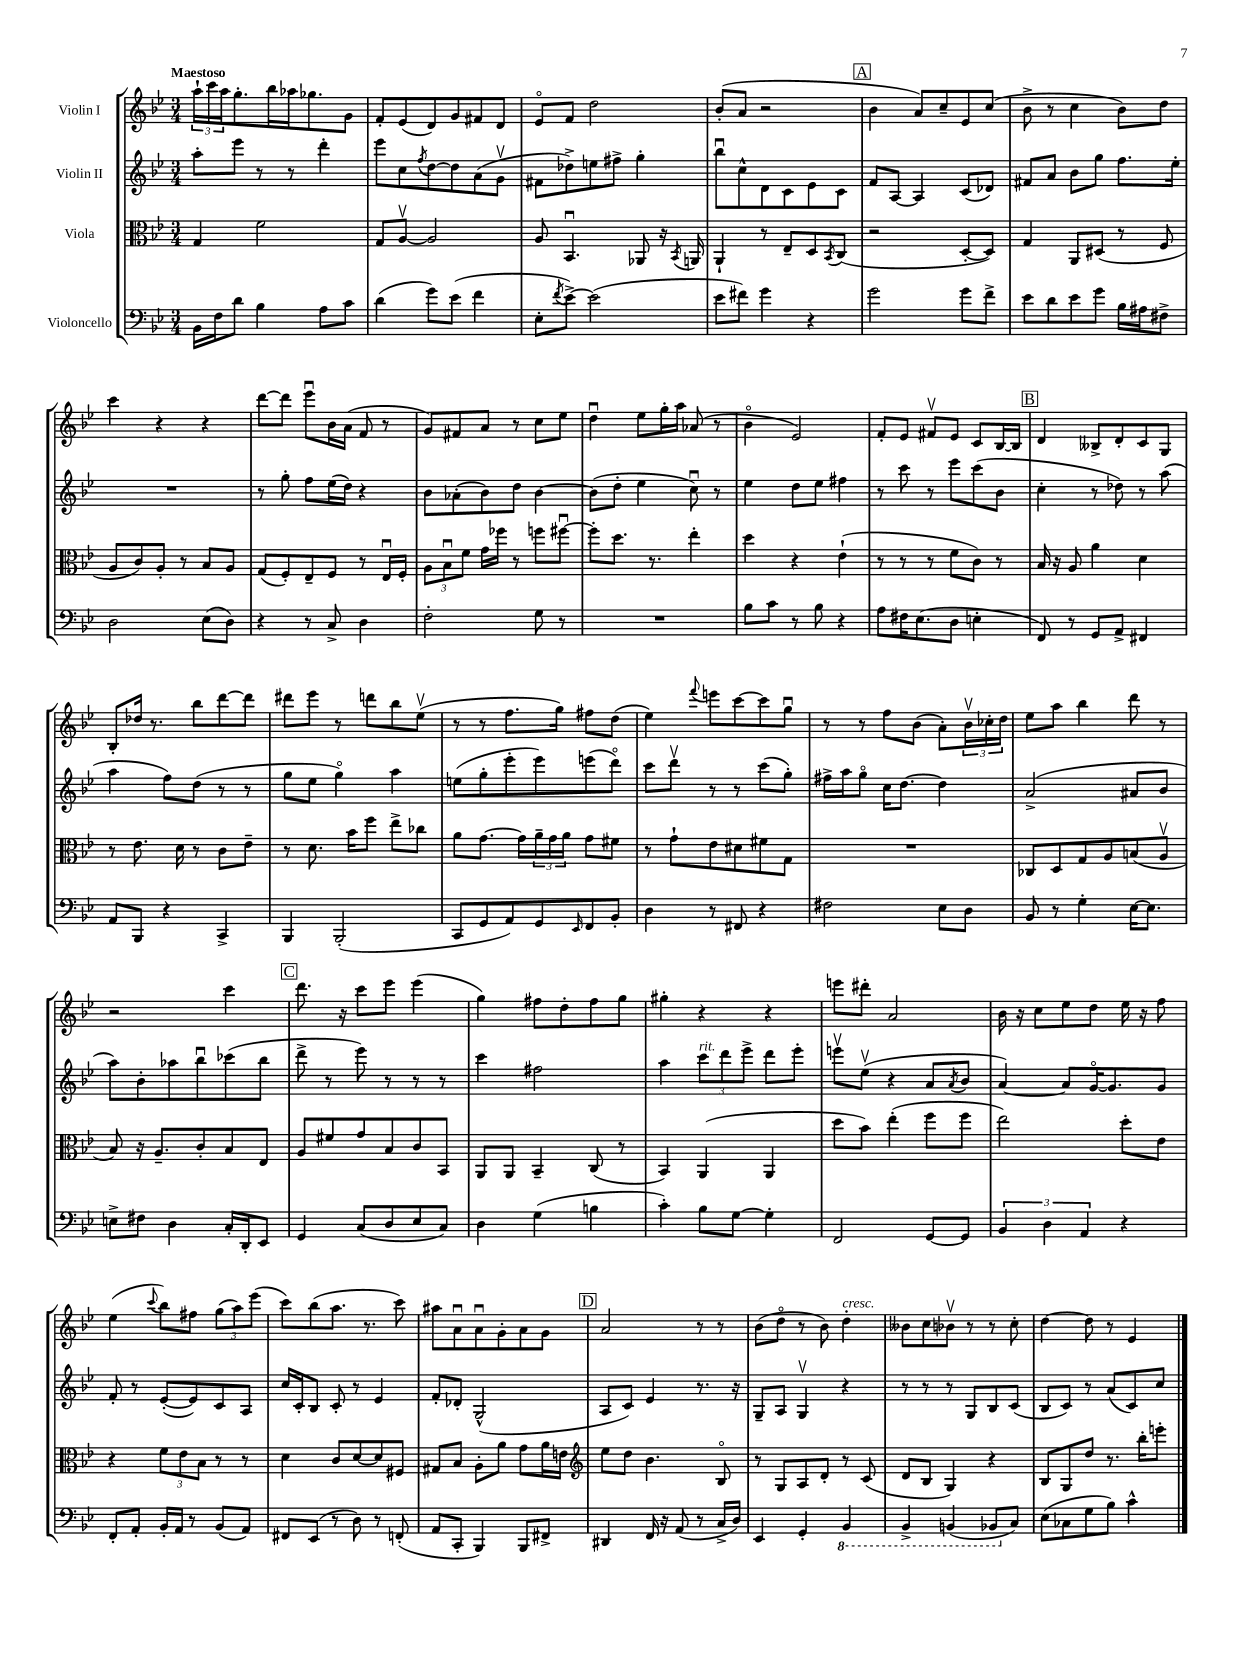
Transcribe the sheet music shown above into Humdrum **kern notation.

**kern	**kern	**kern	**kern
*staff4	*staff3	*staff2	*staff1
*clefF4	*clefC3	*clefG2	*clefG2
*k[b-e-]	*k[b-e-]	*k[b-e-]	*k[b-e-]
*M3/4	*M3/4	*M3/4	*M3/4
16BB-	4G	8aa'	24aa`
.	.	.	24ccc
16F	.	.	.
.	.	.	24aa
8d	.	8eee-	8.gg'
4B-	2f	8r	.
.	.	.	16bb-
.	.	8r	16aa-
.	.	.	8.gg-
8A	.	4ddd'	.
8c	.	.	8g
=	=	=	=
(4d	8G	8eee-	8f'
.	[8Av	8cc	(8e-
.	.	8qff	.
8g)	2A]	[8dd	8d)
(8e-	.	8dd]	8g
4f	.	(8a	8f#
.	.	8gv	8d
=	=	=	=
8E-'	8A	8f#	8e-o
8qf	.	.	.
[8e-^)	4.BB-u	8dd-^)	8f
(2e-]	.	8ee	2dd
.	.	8ff#^	.
.	8AA-	4gg'	.
.	16r	.	.
.	8qBB-	.	.
.	16AA	.	.
=	=	=	=
8e-	4AA`	8bb-u	(8b-'
8f#)	.	8cc^^	8a
4g	8r	8d	2r
.	8E-~	8c	.
4r	8D	8e-	.
.	8qBB-	.	.
.	(8C	8c	.
=	=	=	=
2g	2r	8f	4b-
.	.	[8A	.
.	.	4A]	8a)
.	.	.	8cc~
8g	[8D'	(8c	8e-
8f^	8D])	8d-)	(8cc
=	=	=	=
8e-	4G	8f#	8b-^
8d	.	8a	8r
8e-	8AA	8b-	4cc
8g	(8D#	8gg	.
16B-	8r	8.ff	8b-)
16A#	.	.	.
8F#^	8F	.	8dd
.	.	16ee-'	.
=	=	=	=
2D	8A	2.r	4ccc
.	8c)	.	.
.	8A'	.	4r
.	8r	.	.
(8E-	8B-	.	4r
8D)	8A	.	.
=	=	=	=
4r	(8G	8r	[8ddd
.	8F')	8gg'	8ddd]
8r	8E-~	8ff	8eee-u
8C^	8F	(16ee-	16b-
.	.	16dd)	(16a
4D	8r	4r	8f
.	16E-u	.	8r
.	16F'	.	.
=	=	=	=
2F'	12A	8b-	8g)
.	12B-u	.	.
.	.	(8a-'	8f#
.	12f	.	.
.	16g	8b-)	8a
.	16ff-	.	.
.	8r	8dd	8r
8G	8ff	[4b-	8cc
8r	[8ff#u	.	8ee-
=	=	=	=
2.r	8ff#']	(8b-]	4ddu
.	8.dd	8dd'	.
.	.	4ee-	8ee-
.	8.r	.	.
.	.	.	16gg'
.	.	.	16aa
.	4ee-'	8ccu)	(8a-
.	.	8r	8r
=	=	=	=
8B-	4dd	4ee-	4b-o
8c	.	.	.
8r	4r	8dd	2e-)
8B-	.	8ee-	.
4r	(4e-`	4ff#	.
=	=	=	=
8A	8r	8r	8f'
16F#	8r	8ccc	8e-
(8.E-	.	.	.
.	8r	8r	8f#v
8D	8f	8eee-	8e-
4E'	8c)	(8ccc	8c
.	8r	8b-	[16B-
.	.	.	16B-]
=	=	=	=
8FF)	16B-	4cc'	4d
.	16r	.	.
8r	8A	.	.
8GG	4a	8r	8B--^
8AA^	.	8dd-)	8d'
4FF#	4d	8r	8c
.	.	(8aa	8G
=	=	=	=
8AA	8r	4aa	8B-'
8BBB-	8.e-	.	16dd-
.	.	.	8.r
4r	.	8ff)	.
.	16d	.	.
.	8r	(8dd	8bb-
4CC^	8c	8r	[8ddd
.	8e-~	8r	8ddd]
=	=	=	=
4BBB-	8r	8gg	8ddd#
.	8.d	8ee-	8eee-
(2BBB-'	.	4ggo)	8r
.	16b-	.	.
.	8ff	.	8ddd
.	8ee-^	4aa	8bb-
.	8cc-	.	(8ee-v
=	=	=	=
8CC	8a	(8ee	8r
8GG	[8.g	8gg'	8r
8AA)	.	8eee-'	8.ff
.	16g]	.	.
8GG	24a~	8eee-)	.
.	24g	.	.
.	.	.	16gg)
.	24a	.	.
16qqEE-	.	.	.
8FF	8g	(8eee	8ff#
8BB-'	8f#	8dddo)	(8dd
=	=	=	=
4D	8r	8ccc	4ee-)
.	8g`	8dddv	.
.	.	.	8qqfff
8r	8e-	8r	8eee
8FF#	8d#	8r	[8ccc
4r	8f#	(8ccc	8ccc]
.	8G	8gg')	8ggu
=	=	=	=
2F#	2.r	16ff#^	8r
.	.	16aa	.
.	.	8ggo	8r
.	.	16cc	8ff
.	.	[8.dd	.
.	.	.	(8b-
8E-	.	4dd]	8a')
8D	.	.	24b-v
.	.	.	24cc-'
.	.	.	24dd
=	=	=	=
8BB-	8C-	(2a^	8ee-
8r	8D	.	8aa
4G'	8G	.	4bb-
.	8A	.	.
[16E-	(8B	8a#	8ddd
8.E-]	.	.	.
.	8Av	8b-	8r
=	=	=	=
8E^	8B-)	8aa)	2r
8F#	16r	8b-'	.
.	8.A~	.	.
4D	.	8aa-	.
.	8c'	8bb-u	.
16C'	8B-	(8ccc-	4ccc
16DD'	.	.	.
8EE-	8E-	8bb-	.
=	=	=	=
4GG	8A	8ddd^	8.ddd
.	8f#	8r	.
.	.	.	16r
(8C	8g	8eee-)	8ccc
8D	8B-	8r	8eee-
8E-	8c	8r	(4eee-
8C)	8BB-	8r	.
=	=	=	=
4D	8AA	4ccc	4gg)
.	8AA	.	.
(4G	4BB-~	2ff#	8ff#
.	.	.	8dd'
4B	(8C	.	8ff#
.	8r	.	8gg
=	=	=	=
4c')	4BB-)	4aa	4gg#'
8B-	(4AA	12ccc	4r
.	.	12ddd	.
[8G	.	.	.
.	.	12eee-^	.
4G']	4AA	8ddd	4r
.	.	8eee-'	.
=	=	=	=
2FF	8dd	8eeev	8eee
.	8b-)	(8ee-v	8ddd#'
.	(4ee-'	4r	2a
[8GG	8ff	8a	.
.	.	8qa	.
8GG]	8ff	8b-	.
=	=	=	=
6BB-	2ee-)	[4a)	16b-
.	.	.	16r
.	.	.	8cc
6D	.	.	.
.	.	8a]	8ee-
6AA	.	.	.
.	.	[16go	8dd
.	.	8.g]	.
4r	8dd'	.	16ee-
.	.	.	16r
.	8e-	8g	8ff
=	=	=	=
8FF'	4r	8f'	(4ee-
8AA'	.	8r	.
.	.	.	8qqccc
16BB-'	12f	([8e-'	8bb-)
16AA	.	.	.
.	12e-	.	.
8r	.	8e-])	8ff#
.	12B-	.	.
(8BB-	8r	8c	(12gg
.	.	.	12aa)
8AA)	8r	8A	.
.	.	.	(12eee-
=	=	=	=
8FF#	4d	16cc	8ccc)
.	.	16c'	.
(8EE-	.	8B-	(8bb-
8r	8c	8c'	8.aa
8D)	[8d	8r	.
.	.	.	8.r
8r	8d]	4e-	.
(8FF'	8F#	.	8ccc)
=	=	=	=
8AA	8G#	8f'	8aa#
8CC'	8B-	8d-'	8au
4BBB-)	8A'	(2G^^	8au
.	8a	.	8g'
8BBB-	8g	.	8a
8FF#^	16a	.	8g
.	16e	.	.
=	=	=	=
*	*clefG2	*	*
4DD#	8ee-	8A	2a
.	8dd	8c)	.
16FF	4.b-	4e-	.
16r	.	.	.
(8AA	.	.	.
8r	.	8.r	8r
16C^	8B-o	.	8r
16D)	.	16r	.
=	=	=	=
4EE-	8r	8G~	(8b-
.	8G	8A	8ddo
4GG'	8A	4Gv	8r
.	8d'	.	8b-)
4BBB-	8r	4r	4dd'
.	(8c	.	.
=	=	=	=
4BBB-^	8d	8r	8b--
.	8B-	8r	8cc
(4BBB	4G)	8r	8b-v
.	.	8G	8r
8BBB-	4r	8B-	8r
8C)	.	(8c	8cc'
=	=	=	=
(8E-	8B-	8B-	[4dd
8C-	8G	8c)	.
8G	8dd	8r	8dd]
8B-)	8.r	(8a	8r
4c^^	.	8c)	4e-
.	16bb-'	.	.
.	8eee'	8cc	.
==	==	==	==
*-	*-	*-	*-
